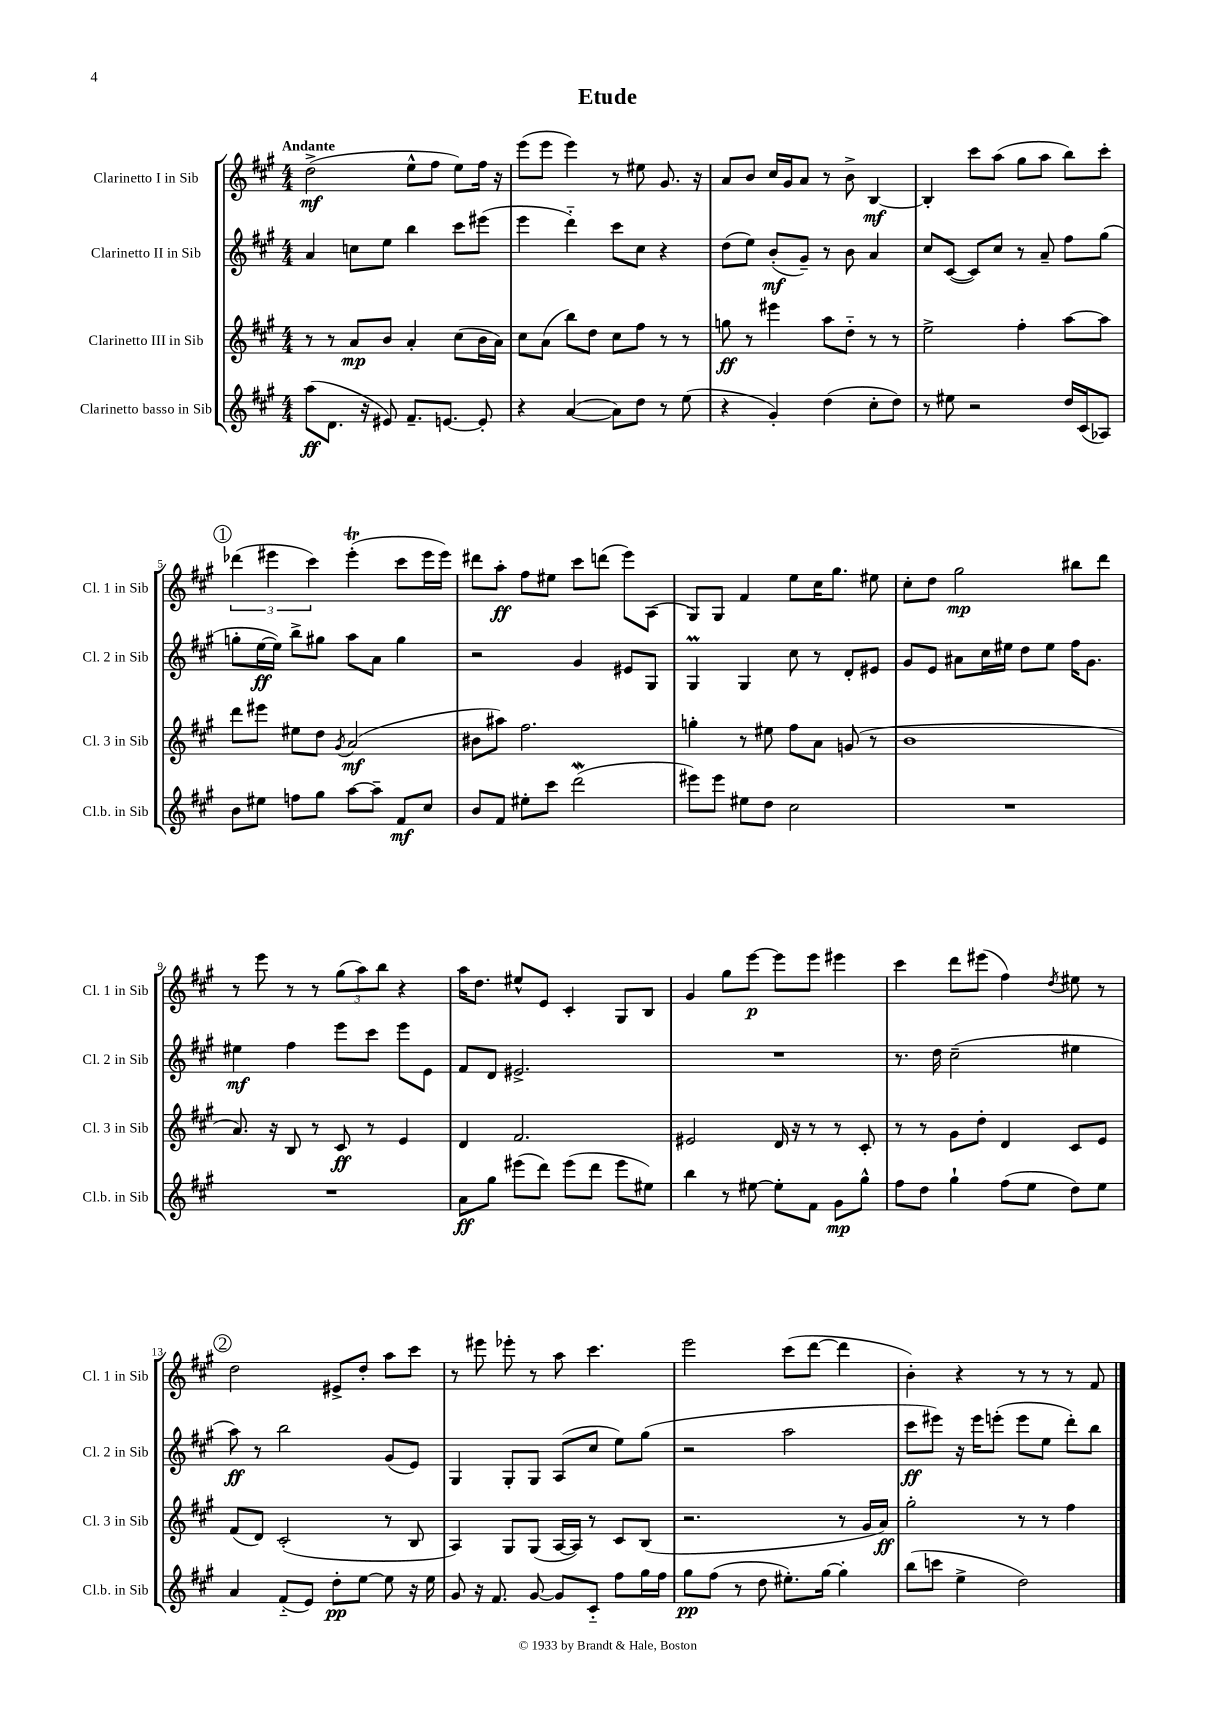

**kern	**kern	**kern	**kern
*staff4	*staff3	*staff2	*staff1
*clefG2	*clefG2	*clefG2	*clefG2
*k[f#c#g#]	*k[f#c#g#]	*k[f#c#g#]	*k[f#c#g#]
*M4/4	*M4/4	*M4/4	*M4/4
(8aa	8r	4a	(2dd^
8.d	8r	.	.
.	8a	8cc	.
16r	.	.	.
8e#)	8b	8ee	.
8.f#~	4a'	4bb	8ee^^
.	.	.	8ff#
[8.e	.	.	.
.	(8cc#	8ccc#	8ee)
8e']	16b	(8eee#	16ff#
.	16a)	.	16r
=	=	=	=
4r	8cc#	4eee	(8eee
.	(8a	.	8eee
([4a	8bb)	4ddd'~)	4eee)
.	8dd	.	.
8a])	8cc#	8ccc#	8r
8dd	8ff#	8cc#	8ee#
8r	8r	4r	8.g#
(8ee	8r	.	.
.	.	.	16r
=	=	=	=
4r	8gg	(8dd	8a
.	8r	8ee)	8b
4g#')	4eee#	(8b'	16cc#
.	.	.	16g#
.	.	8g#~)	8a
(4dd	8aa	8r	8r
.	8dd'~	8b	8b^
8cc#'	8r	4a	[4B
8dd)	8r	.	.
=	=	=	=
8r	2ee^	8cc#	4B']
8ee#	.	([8c#	.
2r	.	8c#])	8ccc#
.	.	8cc#	(8aa
.	4ff#'	8r	8gg#
.	.	8a~	8aa
16dd	[8aa	8ff#	8bb)
(16c#	.	.	.
8A-)	8aa]	(8gg#	8ccc#'
=	=	=	=
8b	8ddd	8gg'	(6ddd-
8ee#	8eee#	[16ee	.
.	.	.	6eee#
.	.	16ee])	.
8ff	8ee#	8bb^	.
.	.	.	6ccc#)
8gg#	8dd	8gg#	.
.	8qg#	.	.
[8aa	(2a	8aa	(4eee#'
8aa~]	.	8a	.
8f#	.	4gg#	8ccc#
8cc#	.	.	16eee#
.	.	.	16eee#)
=	=	=	=
8b	8b#	2r	8ddd#
8f#	8aa#)	.	8aa'
8ee#'	2.ff#	.	8ff#
8ccc#	.	.	8ee#
(2ddd	.	4g#	8ccc#
.	.	.	(8ddd
.	.	8e#	8eee)
.	.	8G#	(8A
=	=	=	=
8eee#)	4gg'	4G#	8G#)
8eee#	.	.	8G#
8ee#	8r	4G#	4f#
8dd	8ee#	.	.
2cc#	8ff#	8cc#	8ee
.	8a	8r	16cc#
.	.	.	8.gg#
.	(8g	8d'	.
.	8r	8e#	8ee#
=	=	=	=
1r	1b	8g#	8cc#'
.	.	8e	8dd
.	.	8a#	2gg#
.	.	16cc#	.
.	.	16ee#	.
.	.	8dd	.
.	.	8ee#	.
.	.	16ff#	8bb#
.	.	8.g#	.
.	.	.	8ddd
=	=	=	=
1r	8.a)	4ee#	8r
.	.	.	8eee
.	16r	.	.
.	8B	4ff#	8r
.	8r	.	8r
.	8c#	8eee	(12gg#
.	.	.	12aa)
.	8r	8ccc#	.
.	.	.	12bb
.	4e	8eee	4r
.	.	8e	.
=	=	=	=
8a	4d	8f#	16aa
.	.	.	8.dd
8gg#	.	8d	.
(8eee#	2.f#	2.e#^	8ee#^^
8ddd)	.	.	8e
(8eee#	.	.	4c#'
8ddd	.	.	.
8eee#	.	.	8G#
8ee#)	.	.	8B
=	=	=	=
4bb	2e#	1r	4g#
8r	.	.	8gg#
[8ee#	.	.	[8eee
8ee#']	16d	.	8eee]
.	16r	.	.
8f#	8r	.	8eee
8g#	8r	.	4eee#
8gg#^^	8c#'	.	.
=	=	=	=
8ff#	8r	8.r	4ccc#
8dd	8r	.	.
.	.	16dd	.
4gg#`	8g#	(2cc#~	8ddd
.	8dd'	.	(8eee#
(8ff#	4d	.	4ff#)
8ee	.	.	.
.	.	.	8qdd
8dd)	8c#	4ee#	8ee#
8ee	8e	.	8r
=	=	=	=
4a	(8f#	8aa)	2dd
.	8d)	8r	.
(8f#'~	(2c#'	2bb	.
8e)	.	.	.
8dd'	.	.	8e#^
[8ee	.	.	8dd'
8ee]	8r	(8g#	8aa
16r	8B	8e)	8ccc#
16ee	.	.	.
=	=	=	=
8g#	4A)	4G#	8r
16r	.	.	8eee#
8.f#	.	.	.
.	8G#	8G#'	8eee-'
[8g#	(8G#	8G#	8r
8g#]	[16A	(8A	8aa
.	16A])	.	.
8c#'~	8r	8cc#	4.ccc#
8ff#	8c#	8ee)	.
16gg#	(8B	(8gg#	.
16ff#	.	.	.
=	=	=	=
8gg#	2.r	2r	2eee
(8ff#	.	.	.
8r	.	.	.
8dd	.	.	.
8.ee#')	.	2aa	(8ccc#
.	.	.	[8ddd
[16gg#	.	.	.
4gg#']	8r	.	4ddd]
.	16g#	.	.
.	16a)	.	.
=	=	=	=
(8bb	2gg#'	8ccc#	4b')
8ccc	.	8eee#)	.
4ee^	.	16r	4r
.	.	16eee#	.
.	.	(8eee'	.
2dd)	8r	8eee	8r
.	8r	8ee	8r
.	4ff#	8ddd')	8r
.	.	8bb	8f#
==	==	==	==
*-	*-	*-	*-
